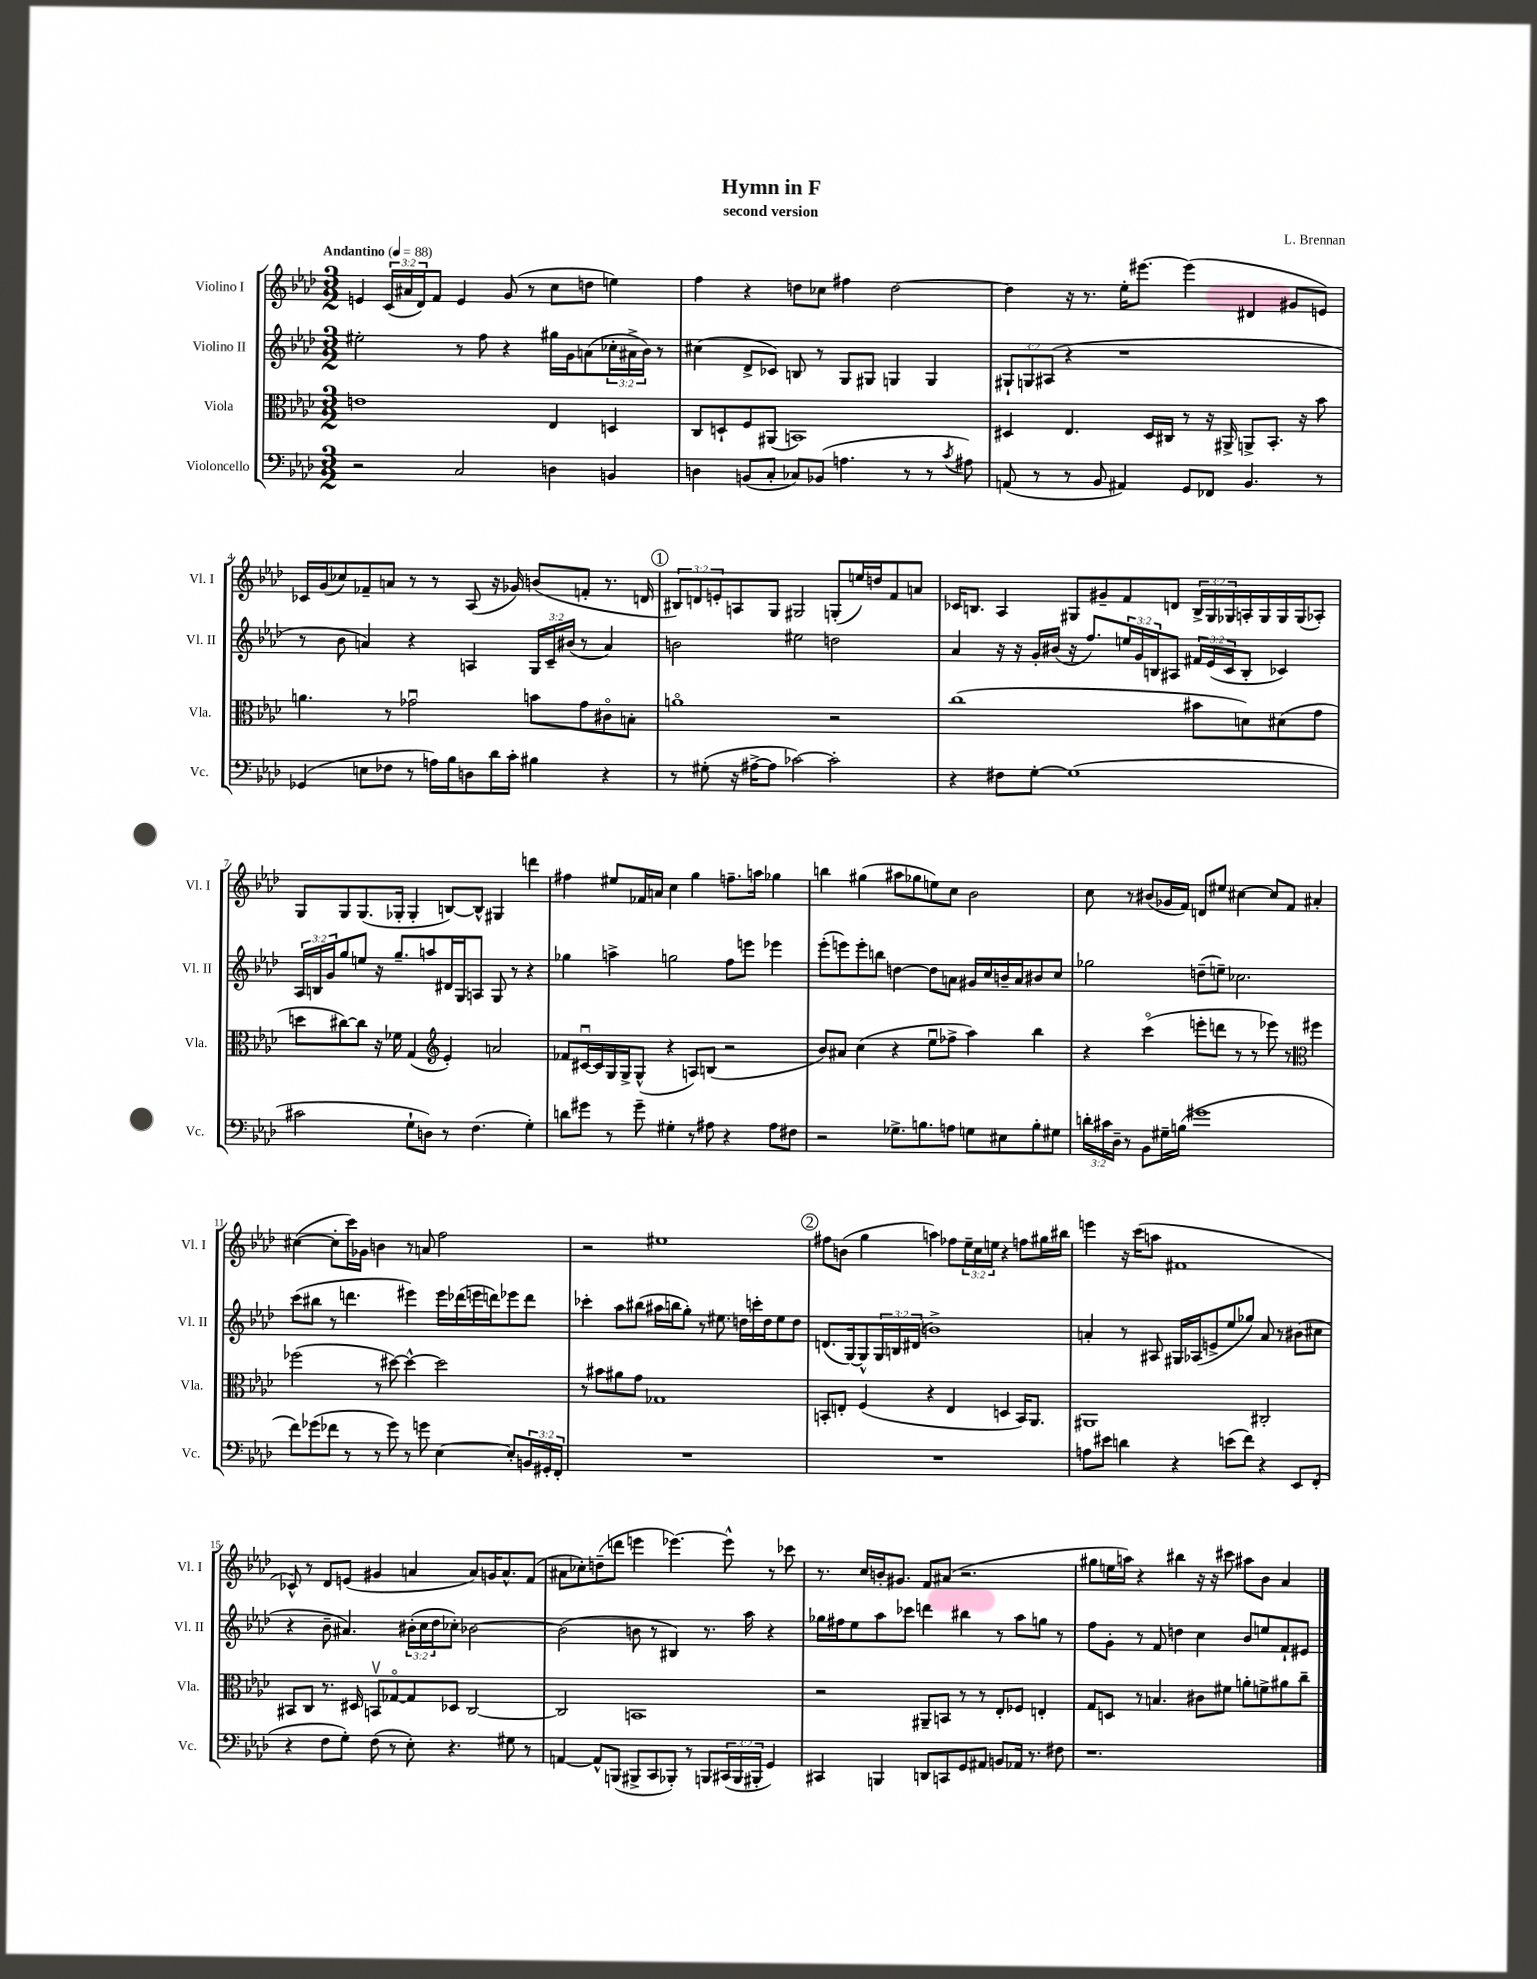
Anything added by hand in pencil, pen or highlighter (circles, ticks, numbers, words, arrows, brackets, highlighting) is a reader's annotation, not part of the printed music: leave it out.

**kern	**kern	**kern	**kern
*part4	*part3	*part2	*part1
*staff4	*staff3	*staff2	*staff1
*I"Violoncello	*I"Viola	*I"Violino II	*I"Violino I
*I'Vc.	*I'Vla.	*I'Vl. II	*I'Vl. I
*clefF4	*clefC3	*clefG2	*clefG2
*k[b-e-a-d-]	*k[b-e-a-d-]	*k[b-e-a-d-]	*k[b-e-a-d-]
*M3/2	*M3/2	*M3/2	*M3/2
*MM88	*MM88	*MM88	*MM88
=1	=1	=1	=1
!	!	!	!LO:TX:a:B:t=Andantino
2r	1en	2ee#X'\	4en/
.	.	.	(24c/LL
.	.	.	24a#X/
.	.	.	24d-/J)
.	.	.	8f/J
2C/	.	8r	4e/
.	.	8ff\	.
.	.	4r	(8g/
.	.	.	8r
4Dn\	4E-/	16gg#X\LL	8cc\L
.	.	16g\J	.
.	.	(8an\	8ddn\J
4BBn/	4Dn/	24cc-X'\L	4een\)
.	.	24a#X^\	.
.	.	24b-\JJ)	.
.	.	8r	.
=2	=2	=2	=2
4Dn\	8C/L	(4cc#X\	4ff\
.	8Dn`/	.	.
(8BBn/L	8F/	8d-^/L	4r
8C'/J	(8AA#X/J	8c-X/J)	.
8C-X/L)	1BBn)	8Bn/	8ddn\L
(8BB-X/J	.	8r	8cc-X\J
4.An\	.	8G/L	4ff#X\
.	.	8G#X/J	.
.	.	4Gn/	[2dd\
8r	.	.	.
8r	.	4G/	.
8qc/	.	.	.
8A#X\)	.	.	.
=3	=3	=3	=3
(8AAn/	4D#X/	12G#X`/L	4dd\]
.	.	12Gn/	.
8r	.	.	.
.	.	(12A#X/J	.
8r	4.E-/	4r	16r
.	.	.	8.r
8BB-/	.	.	.
4AA#X/)	.	1r	16ee-'\KL
.	.	.	[8.eee#X\J
.	16D#/LL	.	.
.	16C#X/JJ	.	.
8GG/L	8r	.	(4eee#\]
8FF-X/J	16r	.	.
.	16AA#X^/	.	.
4.BB-/	8AAn^/L	.	4d#X/
.	8.BB-'/J	.	.
.	.	.	8g#X/L
.	16r	.	.
8r	8b-\	.	8en/J)
!!LO:LB:g=z
=4	=4	=4	=4
(4GG-X/	4.an\	8r	16c-X/LL
.	.	.	(16g/J
.	.	8b-\	8cc-X/)
8En\L	.	4an/)	8f-X~/
8F-X\J	8r	.	8an/J
8r	2g-Xu\	4r	8r
16An\LL)	.	.	8r
16B-\J	.	.	.
8Dn\	.	4An/	(8A-/
16d-\L	.	.	16r
16c'\JJ	.	.	16g-X/)
4B#X\	8bn\L	24G/LL	(8bn/L
.	.	24c~/	.
.	.	(24b#X/JJ	.
.	8g-\	8r	8fn'/J
4r	8c#X\	4a/)	8.r
.	8Bn'\J	.	.
.	.	.	16dn/
!!LO:REH:place=s1:t=1
=5	=5	=5	=5
8r	1an	2bn\	12B#X/L)
.	.	.	12dn/
(8G#X'\	.	.	.
.	.	.	12en'/
16r	.	.	8An/
[16A#X^\KL	.	.	.
8A#\J]	.	.	8G/J
[2c-X\)	.	2ee#X\	2G#X/
2c-'\]	2r	2ddn\	(8Gn'/L
.	.	.	16een/L)
.	.	.	16ddn/J
.	.	.	8f/
.	.	.	8an/J
=6	=6	=6	=6
4r	(1cc	4a-/	16c-X/KL
.	.	.	8.Bn/J
8F#X\L	.	16r	4A-/
.	.	16r	.
[8G'\J	.	16g'/LL	.
.	.	(16b#X/JJ	.
(1G]	.	16r	8G#X/L
.	.	8.ff/L)	.
.	.	.	8g#X~/
.	.	24een/L	8f/
.	.	24g/	.
.	.	24Bn/J	.
.	.	8A#X/J	8dn/J
.	8b#X\L	24f#X/LL	24B^/LL
.	.	(24e-/	24G#/
.	.	24c/J	24G-X/
.	8dn\)	8B'/J	16An'/
.	.	.	16G-/
.	(8d#X\	4c-X/)	16G-/
.	.	.	(16G-/J
.	8g\J	.	8A-X'/J)
!!LO:LB:g=z
=7	=7	=7	=7
2c#X\	8ddn\L	24A-/LL	8G/L
.	.	24Bn/	.
.	.	24g/J	.
.	[8cc#X\)	8gg/	8G/
.	8cc#\J]	8een/J	(8.G/
.	16r	16r	.
.	16f-X\	8.gg~/L	16G-X'/Jk
8G`\L	(4G/	.	4G-'/
8Dn\J)	.	8aan/	.
*	*clefG2	*	*
8r	4e-'/)	16d#X/L	[8Bn/L)
.	.	16G/J	.
(4.F\	.	8An/J	8B^^/J]
.	2an/	8G/	4G#X/
.	.	8r	.
4G'\)	.	4r	4dddn\
=8	=8	=8	=8
8dn\L	8f-X/L	4gg-X\	4ff#X\
8g#X\J	[16c#Xu/L	.	.
.	16c#/]	.	.
8r	16G/	4aan^\	8ee#X/L
.	16G^/J	.	.
8g#~\	(8G^^/J	.	16f-X/L
.	.	.	16an/JJ
4G#X'\	4r	2ggn\	4cc\
8r	8An/L)	.	4gg\
8A#X\	(8Bn/J	.	.
4r	2r	8ff\L	8.ffn~\L
.	.	8eeen\J	.
.	.	.	16aan\Jk
8A#\L	.	4eee-X\	4gg-X\
8F#X\J	.	.	.
=9	=9	=9	=9
2r	8b-/L)	(8eee-'\L	4bbn\
.	8a#X/J	8eeen\)	.
.	(4cc\	8eee'\	(4gg#X\
.	.	8bbn\J	.
8.G-X^\L	4r	[4ddn\	8aa#X\L
.	.	.	8gg-X\
8.Bn\	.	.	.
.	8ee-u\L	8dd\L]	8een\)
8An\J	8ff-X^\J	8an\J	8cc\J
8Gn\L	4aa-\)	16g#X/LL	2b-\
.	.	16cc/	.
8E#X\	.	16bn~/	.
.	.	16a/J	.
8B'\	4bb-\	8b#X/	.
8G#X\J	.	8cc/J	.
=10	=10	=10	=10
24dn'\LL	4r	2gg-X\	8cc\
24c#X\	.	.	.
24D-~\JJ	.	.	.
8r	.	.	8r
8BB-\L	(4ccc\	.	(8b#X/L
16G#X~\L	.	.	16g-X/L
(16Bn\JJ	.	.	16f/JJ)
1g#X	8eeen'\L	(8ddn~\L	8dn/L
.	8dddn\J	8een~\J)	8ee#X/J
.	8r	2.cc-X\	[4cc#X\
.	8r	.	.
.	8eee-X\)	.	8cc#/L]
.	8r	.	8f/J
*	*clefC3	*	*
.	4ff#X\	.	4a#X'/
!!LO:LB:g=z
=11	=11	=11	=11
8f\L)	(2ff-X\	(8ccc\L	([4cc#X\
(8g-X\	.	8bb#X\J	.
8f-X\J	.	8r	8cc#'\L]
8r	.	4.dddn\	16ccc\L)
.	.	.	16g-X\JJ
8r	8r	.	4bn\
8g-\)	[8dd#X\)	.	.
8r	4dd#^^\_	4eee#X\)	8r
8gn\	.	.	8an/
[4E-\	2dd#\]	16eee#\LL	2ff\
.	.	(16ddd-X\	.
.	.	16eeen\	.
.	.	16dddn\J)	.
8E-'/L]	.	8eee-X\	.
24BBn/L	.	8ddd\J	.
24GG#X'/	.	.	.
24FF'/JJ	.	.	.
=12	=12	=12	=12
1.r	8r	4ccc-X'\	2r
.	8b#X\L	.	.
.	8a#X\	8aa-\L	.
.	8g\J	(8bb#X\J	.
.	1G-X	16aa#X\LL	1ee#X
.	.	16bbn\J	.
.	.	8gg'\J)	.
.	.	8r	.
.	.	8.ee#X\	.
.	.	16ddn\LL	.
.	.	16cccn'\	.
.	.	16dd\J	.
.	.	8ee#\	.
.	.	8dd\J	.
!!LO:REH:place=s1:t=2
=13	=13	=13	=13
1.r	8BBn'/L	(8.dn/L	8ff#X\L
.	8En'/J	.	(8bn\J
.	.	[16G/k)	.
.	(4F/	8G^^/]	4gg\
.	.	24G/L	.
.	.	24Bn/	.
.	.	(24d#X/JJ	.
.	4r	1bn^)	4aan\)
.	4E/	.	8ff-X\L
.	.	.	24ee-~\L
.	.	.	24cc\
.	.	.	24een\JJ
.	4Dn/	.	4r
.	16BB/KL)	.	8ffn\L
.	8.AA-/J	.	.
.	.	.	16gg#X\L
.	.	.	16bb#X\JJ
=14	=14	=14	=14
8An\L	1AA#X	4an'/	4eeen\
8e#X\J	.	.	.
4dn\	.	8r	16r
.	.	.	(16ccc\KL
.	.	8A#X/	8aan\J
4r	.	16G#X/LL	1f#X
.	.	(16A-X/J	.
.	.	8en^/	.
(8en\L	.	8ee-/	.
8f\J)	.	8gg-X/J)	.
4r	2C#X'/	8a/	.
.	.	8r	.
8EE-/L	.	(8b#X\L	.
(8FF'/J	.	8cc#X\J	.
!!LO:LB:g=z
=15	=15	=15	=15
4r	8BB#X/L	4r	8c-X^^/)
.	8C/J	.	8r
8F\L	8.r	8b-~\	8d-/L
8G'\J)	.	4.a#X/)	(8en/J
.	16D#X/	.	.
(8F\	8BBnv/L	.	4g#X/
8r	[8G-X/	.	.
8E-'\)	8G-/]	(24b#X'\LL	4an/
.	.	24cc\	.
.	.	24dd-\J	.
4.r	8D-X/J	8cc-X'\J)	.
.	[2C/	[2b-X\	8a/L)
.	.	.	16gn/K
.	.	.	8.a^^/
8G#X\	.	.	.
8r	.	.	(8f/J
=16	=16	=16	=16
[4AAn/	2C/]	(2b-\]	8a#X\L
.	.	.	8cc-X'\)
8AA^^/L]	.	.	(8ddn~\
(8BBBn/J	.	.	8dddn\J
8BBB#X^/L	1BBn	8bn\	4eeen\
8CC/	.	8r	.
8BBB-X'/J)	.	4B#X/)	[4.eee-X\)
8r	.	.	.
8BBBn/L	.	8.r	.
(24CC#X/L	.	.	8eee-^^\]
24BBB/	.	.	.
.	.	16aa-\	.
24BBB#X'/JJ	.	.	.
4GG/)	.	4r	8r
.	.	.	8ccc-X\
=17	=17	=17	=17
4CC#X/	2r	16gg-X\LL	8.r
.	.	16ff#X\J	.
.	.	8ee-\	.
.	.	.	16cc/LL
4BBBn/	.	8aa-\	16bn'/J
.	.	.	8.g#X/J
.	.	8ccc-X\J	.
8DDn/L	8AA#X~/L	4dddn\	8f/L
8CCn/	8BBn/J	.	(8a#X/J
8GG/	8r	4bb#X\	2.r
8AA#X/J	8r	.	.
8BBn/L	8E-'/L	8r	.
16AA-X/Jk	8F-X/J	8aa-\L	.
8.r	.	.	.
.	4En'/	8ggn\J	.
8F#X\	.	8r	.
=18	=18	=18	=18
1.r	8G/L	8ff\L	8gg#X\L
.	8Dn/J	8g'\J	16een\L
.	.	.	16aan\JJ)
.	8r	8r	4r
.	4.Bn/	8f/	.
.	.	4ddn\	4bb#X\
.	8c#X\L	4cc\	16r
.	.	.	16r
.	8f#X\J	.	8ccc#X\
.	8an'\L	8b-/L	8aa#X\L
.	8fn^\	8een/	8b-\J
.	8a#X\	8f`/	4a-/
.	8cc~\J	8e#X/J	.
==	==	==	==
*-	*-	*-	*-
